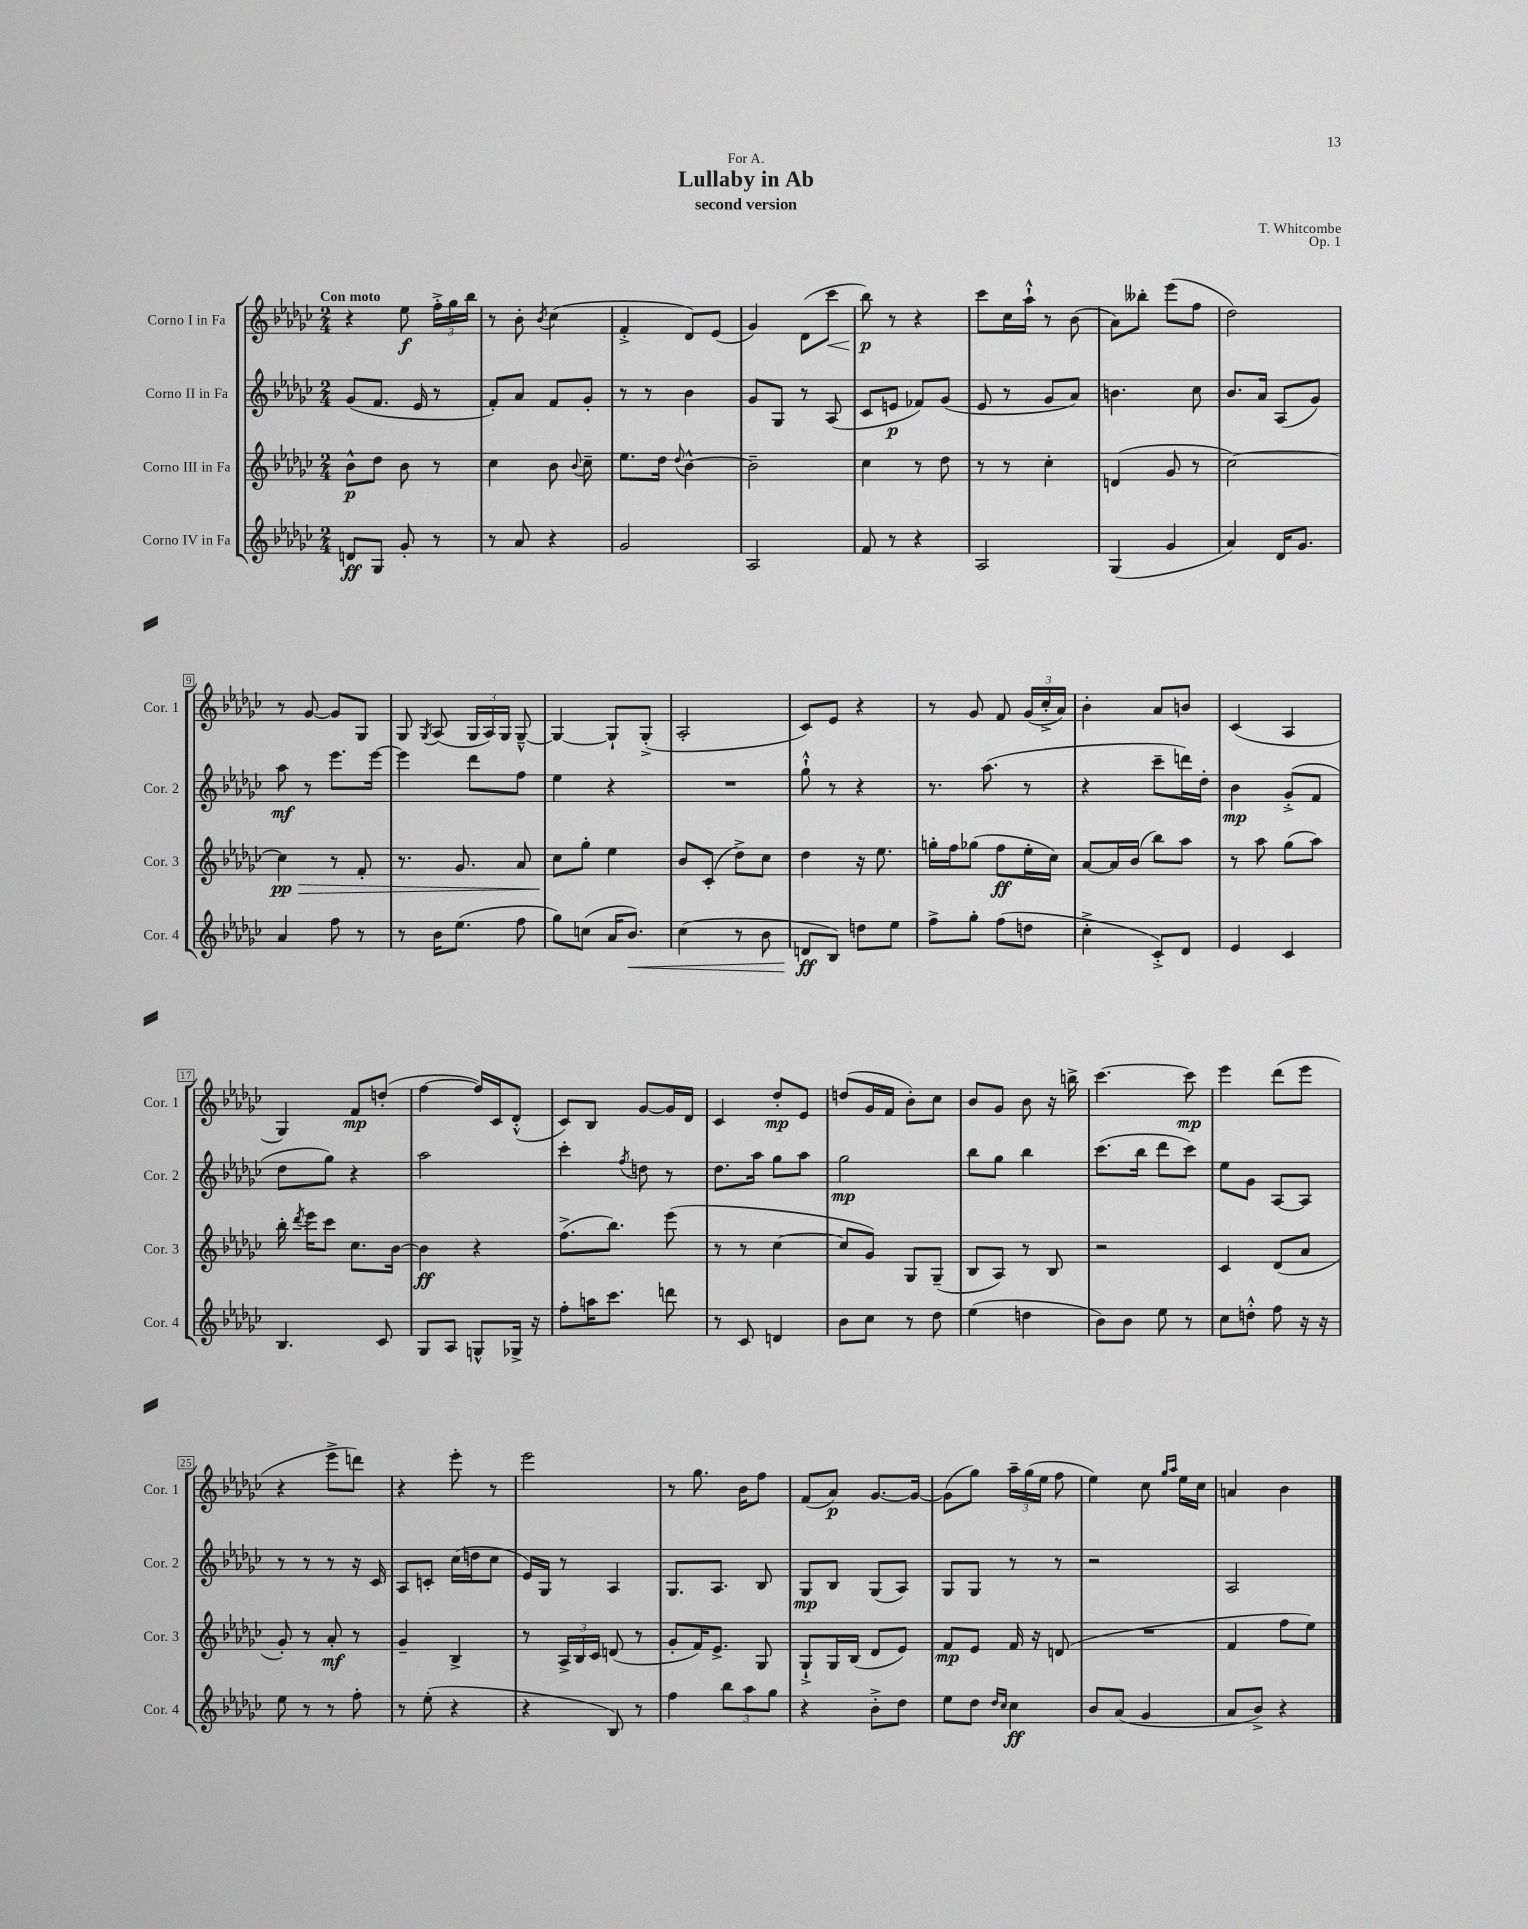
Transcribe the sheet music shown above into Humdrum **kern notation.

**kern	**dynam	**kern	**dynam	**kern	**dynam	**kern	**dynam
*part4	*part4	*part3	*part3	*part2	*part2	*part1	*part1
*staff4	*staff4	*staff3	*staff3	*staff2	*staff2	*staff1	*staff1
*I"Corno IV in Fa	*	*I"Corno III in Fa	*	*I"Corno II in Fa	*	*I"Corno I in Fa	*
*I'Cor. 4	*	*I'Cor. 3	*	*I'Cor. 2	*	*I'Cor. 1	*
*clefG2	*	*clefG2	*	*clefG2	*	*clefG2	*
*k[b-e-a-d-g-c-]	*	*k[b-e-a-d-g-c-]	*	*k[b-e-a-d-g-c-]	*	*k[b-e-a-d-g-c-]	*
*M2/4	*	*M2/4	*	*M2/4	*	*M2/4	*
=1	=1	=1	=1	=1	=1	=1	=1
!	!	!	!	!	!	!LO:TX:a:B:t=Con moto	!
8dn/L	ff	8b-^^\L	p	(8g-/L	.	4r	.
8G-/J	.	8dd-\J	.	8.f/J	.	.	.
8g-'/	.	8b-\	.	.	.	8ee-\	f
.	.	.	.	16e-/	.	.	.
8r	.	8r	.	8r	.	24ff'^\LL	.
.	.	.	.	.	.	24gg-\	.
.	.	.	.	.	.	24bb-\JJ	.
=2	=2	=2	=2	=2	=2	=2	=2
8r	.	4cc-\	.	8f'/L)	.	8r	.
8a-/	.	.	.	8a-/J	.	8b-'\	.
.	.	.	.	.	.	8qb-/	.
4r	.	8b-\	.	8f/L	.	(4cc-\	.
.	.	8qqb-/	.	.	.	.	.
.	.	8cc-~\	.	8g-'/J	.	.	.
=3	=3	=3	=3	=3	=3	=3	=3
2g-/	.	8.ee-\L	.	8r	.	4f'^/	.
.	.	.	.	8r	.	.	.
.	.	16dd-\Jk	.	.	.	.	.
.	.	8qqdd-/	.	.	.	.	.
.	.	[4b-^^\	.	4b-\	.	8d-/L)	.
.	.	.	.	.	.	(8e-/J	.
=4	=4	=4	=4	=4	=4	=4	=4
2A-/	.	2b-~\]	.	8g-/L	.	4g-/)	.
.	.	.	.	8G-/J	.	.	.
.	.	.	.	8r	.	(8d-\L	.
!	!	!	!	!	!	!	!LO:HP:b
.	.	.	.	(8A-/	.	8ccc-\J	<
=5	=5	=5	=5	=5	=5	=5	=5
8f/	.	4cc-\	.	8c-/L	.	8bb-\)	p
8r	.	.	.	8en/J	p	8r	[
4r	.	8r	.	8f-X/L)	.	4r	.
.	.	8dd-\	.	(8g-/J	.	.	.
=6	=6	=6	=6	=6	=6	=6	=6
2A-/	.	8r	.	8e-/	.	8ccc-\L	.
.	.	8r	.	8r	.	16cc-\L	.
.	.	.	.	.	.	16aa-`^^\JJ	.
.	.	4cc-'\	.	8g-/L	.	8r	.
.	.	.	.	8a-/J)	.	(8b-\	.
=7	=7	=7	=7	=7	=7	=7	=7
(4G-/	.	(4dn/	.	4.bn\	.	8a-\L)	.
.	.	.	.	.	.	8bb--X'\J	.
4g-/	.	8g-/	.	.	.	(8eee-\L	.
.	.	8r	.	8cc-\	.	8ff\J	.
=8	=8	=8	=8	=8	=8	=8	=8
4a-/)	.	[2cc-\)	.	8.b-/L	.	2dd-\)	.
.	.	.	.	16a-/Jk	.	.	.
16d-/KL	.	.	.	(8A-/L	.	.	.
8.g-/J	.	.	.	.	.	.	.
.	.	.	.	8g-/J)	.	.	.
!!LO:LB:g=z
=9	=9	=9	=9	=9	=9	=9	=9
!	!	!	!LO:HP:b	!	!	!	!
4a-/	.	4cc-\]	> pp	8aa-\	mf	8r	.
.	.	.	.	8r	.	[8g-/	.
8ff\	.	8r	.	8.eee-\L	.	8g-/L]	.
8r	.	8f'/	.	.	.	8G-/J	.
.	.	.	.	[16eee-\Jk	.	.	.
=10	=10	=10	=10	=10	=10	=10	=10
8r	.	8.r	.	4eee-\]	.	8G-/	.
.	.	.	.	.	.	8qG-/	.
16b-\KL	.	.	.	.	.	(8A-/	.
(8.ee-\J	.	8.g-/	.	.	.	.	.
.	.	.	.	8ddd-\L	.	24G-/LL	.
.	.	.	.	.	.	24A-/)	.
.	.	.	.	.	.	24G-/JJ	.
8ff\	.	8a-/	.	8ff\J	.	[8G-~^^/	.
=11	=11	=11	=11	=11	=11	=11	=11
8gg-\L)	.	8cc-\L	.	4ee-\	.	4G-/_	.
(8ccn\J	.	8gg-'\J	]	.	.	.	.
16a-/KL	.	4ee-\	.	4r	.	8G-`/L]	.
!	!LO:HP:b	!	!	!	!	!	!
8.b-/J)	<	.	.	.	.	.	.
.	.	.	.	.	.	(8G-'^/J	.
=12	=12	=12	=12	=12	=12	=12	=12
(4cc-\	.	8b-/L	.	2r	.	2A-'/	.
.	.	(8c-'/J	.	.	.	.	.
8r	.	8dd-^\L)	.	.	.	.	.
8b-\	.	8cc-\J	.	.	.	.	.
=13	=13	=13	=13	=13	=13	=13	=13
8dn/L	ff	4dd-\	.	8gg-`^^\	.	8c-/L)	.
8B-/J)	[	.	.	8r	.	8e-/J	.
8ddn\L	.	16r	.	4r	.	4r	.
.	.	8.ee-\	.	.	.	.	.
8ee-\J	.	.	.	.	.	.	.
=14	=14	=14	=14	=14	=14	=14	=14
8ff^\L	.	16ggn'\LL	.	8.r	.	8r	.
.	.	16ff\J	.	.	.	.	.
8gg-'\J	.	(8gg-X\J	.	.	.	8g-/	.
.	.	.	.	(8.aa-\	.	.	.
(8ff\L	.	8ff\L	ff	.	.	8f/	.
8ddn\J	.	16ee-'\L	.	8r	.	(24g-/LL	.
.	.	.	.	.	.	24cc-'^/	.
.	.	16cc-\JJ)	.	.	.	.	.
.	.	.	.	.	.	24a-/JJ)	.
=15	=15	=15	=15	=15	=15	=15	=15
4cc-'^\	.	[8a-/L	.	4r	.	4b-'\	.
.	.	16a-/L]	.	.	.	.	.
.	.	(16b-/JJ	.	.	.	.	.
8c-'^/L)	.	8bb-\L)	.	8ccc-~\L	.	8a-/L	.
8d-/J	.	8aa-\J	.	16dddn\L)	.	8bn/J	.
.	.	.	.	16dd-'\JJ	.	.	.
=16	=16	=16	=16	=16	=16	=16	=16
4e-/	.	8r	.	4b-\	mp	(4c-/	.
.	.	8aa-\	.	.	.	.	.
4c-/	.	(8gg-\L	.	(8g-'^/L	.	4A-/	.
.	.	8aa-\J)	.	8f/J	.	.	.
!!LO:LB:g=z
=17	=17	=17	=17	=17	=17	=17	=17
4.B-/	.	16bb-'\	.	8dd-\L	.	4G-/)	.
.	.	8qddd-/	.	.	.	.	.
.	.	16eee-\KL	.	.	.	.	.
.	.	8ccc-\J	.	8gg-\J)	.	.	.
.	.	8.cc-\L	.	4r	.	8f/L	mp
8c-/	.	.	.	.	.	(8ddn'/J	.
.	.	[16b-\Jk	.	.	.	.	.
=18	=18	=18	=18	=18	=18	=18	=18
8G-/L	.	4b-\]	ff	2aa-\	.	[4ff\	.
8A-/J	.	.	.	.	.	.	.
8Gn^^/L	.	4r	.	.	.	16ff/LL])	.
.	.	.	.	.	.	16c-/J	.
16G-X^/Jk	.	.	.	.	.	(8d-'^^/J	.
16r	.	.	.	.	.	.	.
=19	=19	=19	=19	=19	=19	=19	=19
8ff'\L	.	(8.ff^\L	.	4ccc-'\	.	8c-/L)	.
16aan\K	.	.	.	.	.	8B-/J	.
8.ccc-\J	.	8.bb-\J)	.	.	.	.	.
.	.	.	.	8qff/	.	.	.
.	.	.	.	8ddn\	.	[8g-/L	.
8dddn\	.	(8eee-\	.	8r	.	16g-/L]	.
.	.	.	.	.	.	16d-/JJ	.
=20	=20	=20	=20	=20	=20	=20	=20
8r	.	8r	.	8.dd-\L	.	4c-/	.
8c-/	.	8r	.	.	.	.	.
.	.	.	.	16aa-\Jk	.	.	.
4dn/	.	[4cc-\	.	8gg-\L	.	8dd-'/L	mp
.	.	.	.	8aa-\J	.	8e-/J	.
=21	=21	=21	=21	=21	=21	=21	=21
8b-\L	.	8cc-/L]	.	2gg-\	mp	(8ddn/L	.
8cc-\J	.	8g-/J)	.	.	.	16g-/L	.
.	.	.	.	.	.	16f/JJ	.
8r	.	8G-/L	.	.	.	8b-'\L)	.
8dd-\	.	(8G-~/J	.	.	.	8cc-\J	.
=22	=22	=22	=22	=22	=22	=22	=22
(4ee-\	.	8B-/L	.	8bb-\L	.	8b-/L	.
.	.	8A-/J)	.	8gg-\J	.	8g-/J	.
4ddn\	.	8r	.	4bb-\	.	8b-\	.
.	.	8B-/	.	.	.	16r	.
.	.	.	.	.	.	16bbn^\	.
=23	=23	=23	=23	=23	=23	=23	=23
8b-\L)	.	2r	.	(8.ccc-\L	.	[4.ccc-\	.
8b-\J	.	.	.	.	.	.	.
.	.	.	.	16bb-\Jk	.	.	.
8ee-\	.	.	.	8ddd-\L	.	.	.
8r	.	.	.	8ccc-\J)	.	8ccc-\]	mp
=24	=24	=24	=24	=24	=24	=24	=24
8cc-\L	.	4c-/	.	8ee-\L	.	4eee-\	.
8ddn'^^\J	.	.	.	8g-\J	.	.	.
8ff\	.	(8d-/L	.	[8A-/L	.	(8ddd-\L	.
16r	.	8a-/J	.	8A-/J]	.	8eee-\J	.
16r	.	.	.	.	.	.	.
!!LO:LB:g=z
=25	=25	=25	=25	=25	=25	=25	=25
8ee-\	.	8g-'/)	.	8r	.	4r	.
8r	.	8r	.	8r	.	.	.
8r	.	8a-'/	mf	8r	.	8eee-^\L	.
8ff'\	.	8r	.	16r	.	8dddn\J)	.
.	.	.	.	16c-/	.	.	.
=26	=26	=26	=26	=26	=26	=26	=26
8r	.	4g-~/	.	8A-/L	.	4r	.
(8ee-'\	.	.	.	8cn'/J	.	.	.
4r	.	4B-^/	.	(16cc-\LL	.	8eee-'\	.
.	.	.	.	16ddn\J	.	.	.
.	.	.	.	8cc-\J	.	8r	.
=27	=27	=27	=27	=27	=27	=27	=27
4r	.	8r	.	16e-/LL)	.	2eee-\	.
.	.	.	.	16G-/JJ	.	.	.
.	.	24A-^/LL	.	8r	.	.	.
.	.	24B-/	.	.	.	.	.
.	.	24c-/JJ	.	.	.	.	.
8B-/)	.	(8dn/	.	4A-/	.	.	.
8r	.	8r	.	.	.	.	.
=28	=28	=28	=28	=28	=28	=28	=28
4ff\	.	8g-'/L	.	8.G-/L	.	8r	.
.	.	16f/K)	.	.	.	8.gg-\	.
.	.	8.e-^/J	.	8.A-/J	.	.	.
12bb-\L	.	.	.	.	.	.	.
.	.	.	.	.	.	16b-\KL	.
12aa-\	.	.	.	.	.	.	.
.	.	8G-/	.	8B-/	.	8ff\J	.
12gg-\J	.	.	.	.	.	.	.
=29	=29	=29	=29	=29	=29	=29	=29
4r	.	8G-`^/L	.	8G-/L	mp	(8f/L	.
.	.	16G-/L	.	8B-/J	.	8a-/J)	p
.	.	(16B-/JJ	.	.	.	.	.
8b-'^\L	.	8d-/L	.	(8G-/L	.	[8.g-/L	.
8dd-\J	.	8e-/J)	.	8A-/J)	.	.	.
.	.	.	.	.	.	16g-/Jk_	.
=30	=30	=30	=30	=30	=30	=30	=30
8ee-\L	.	8f/L	mp	8G-/L	.	(8g-\L]	.
8dd-\J	.	8e-/J	.	8G-/J	.	8gg-\J)	.
16qqdd-/LL	.	.	.	.	.	.	.
16qqcc-/JJ	.	.	.	.	.	.	.
4cc-\	ff	16f/	.	8r	.	24aa-~\LL	.
.	.	.	.	.	.	(24gg-\	.
.	.	16r	.	.	.	.	.
.	.	.	.	.	.	24ee-\JJ	.
.	.	(8dn/	.	8r	.	8ff\	.
=31	=31	=31	=31	=31	=31	=31	=31
8b-/L	.	2r	.	2r	.	4ee-\)	.
(8a-/J	.	.	.	.	.	.	.
4g-/	.	.	.	.	.	8cc-\	.
.	.	.	.	.	.	16qqgg-/LL	.
.	.	.	.	.	.	16qqaa-/JJ	.
.	.	.	.	.	.	16ee-\LL	.
.	.	.	.	.	.	16cc-\JJ	.
=32	=32	=32	=32	=32	=32	=32	=32
8a-/L	.	4f/	.	2A-/	.	4an/	.
8b-^/J)	.	.	.	.	.	.	.
4r	.	8ff\L	.	.	.	4b-\	.
.	.	8ee-\J)	.	.	.	.	.
==	==	==	==	==	==	==	==
*-	*-	*-	*-	*-	*-	*-	*-
